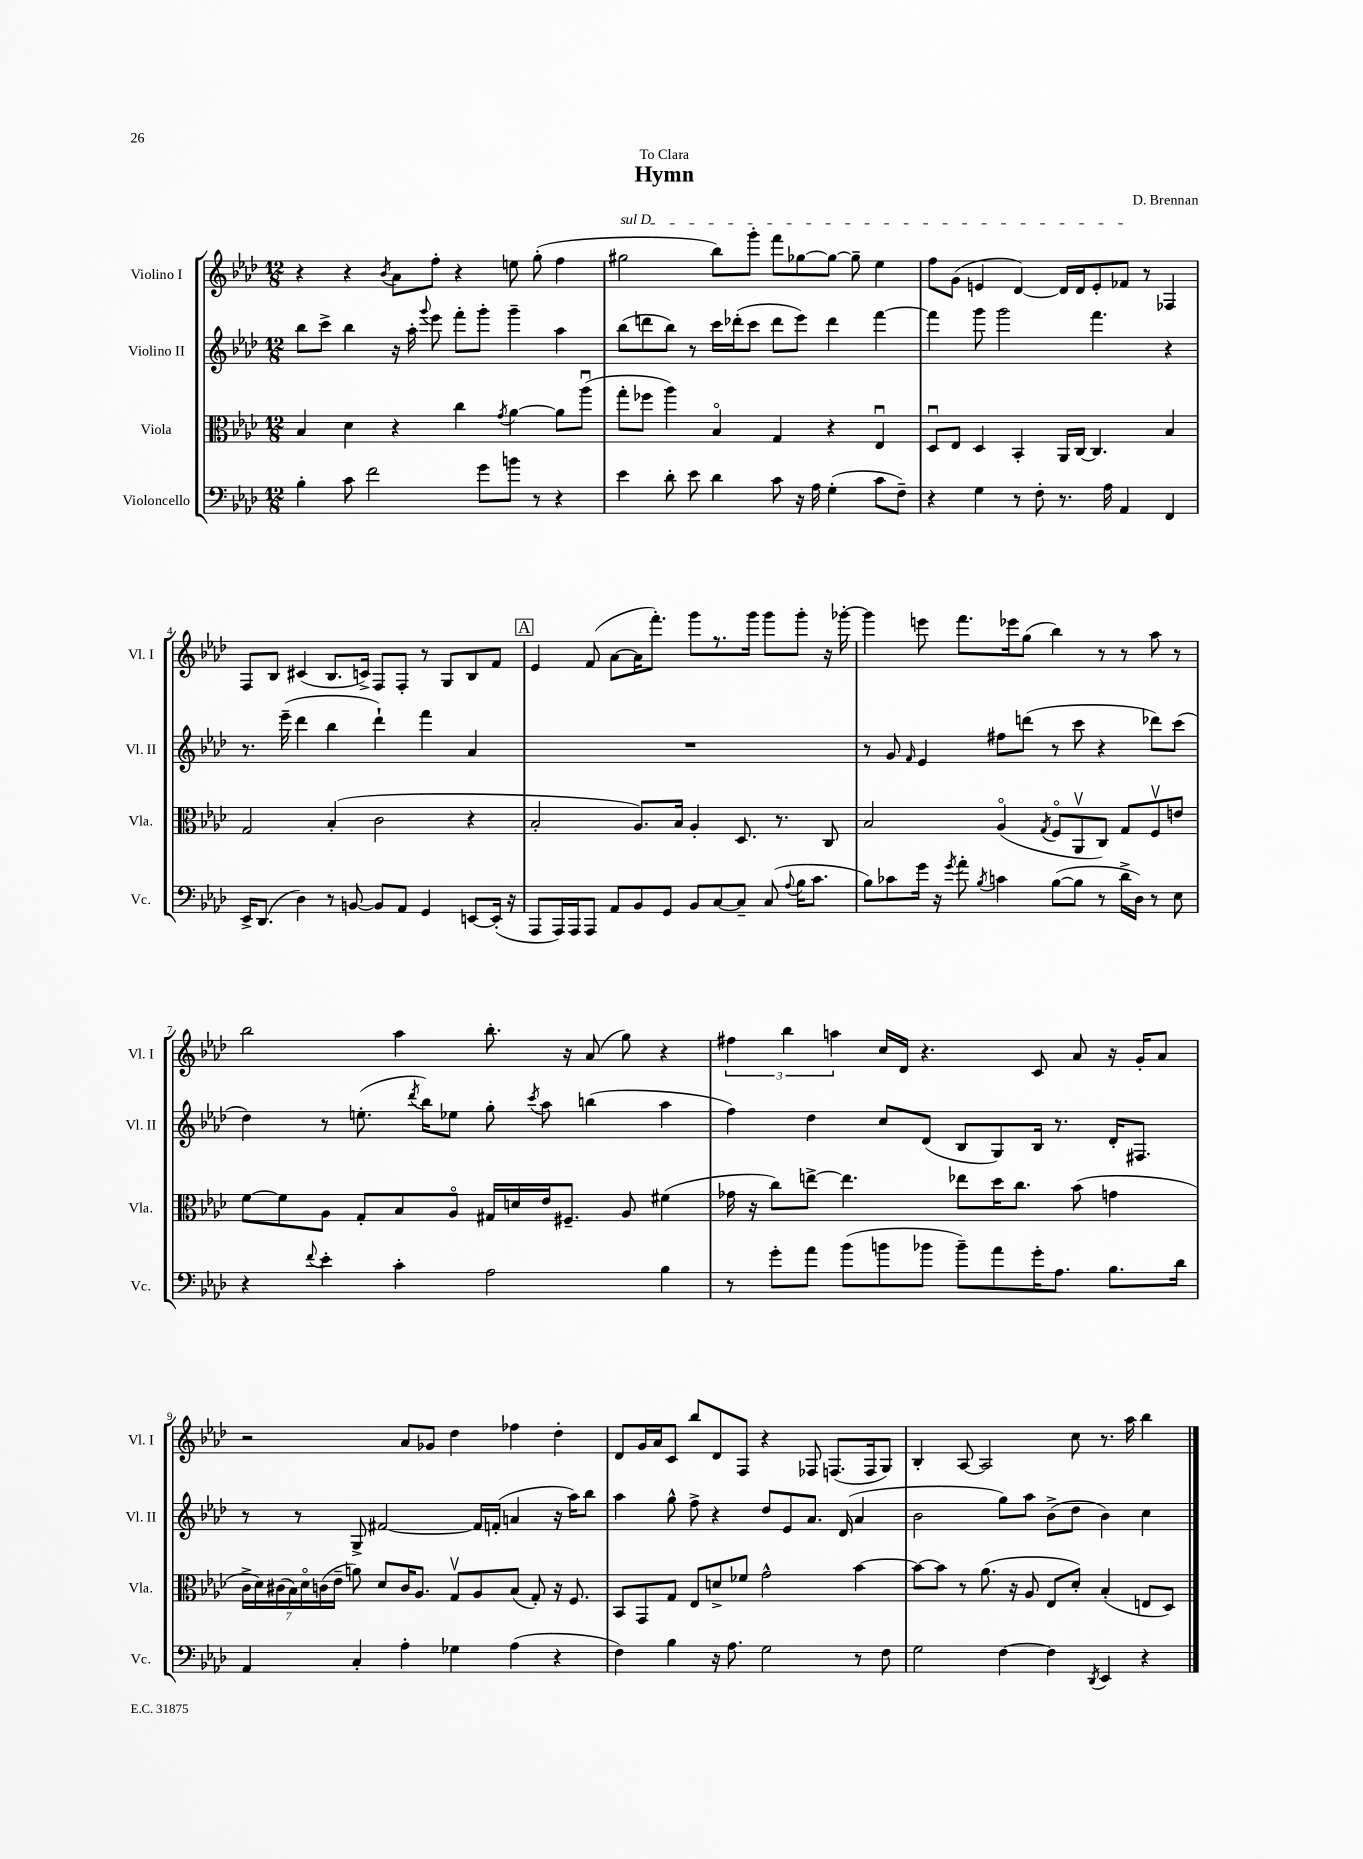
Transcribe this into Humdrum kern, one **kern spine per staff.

**kern	**kern	**kern	**kern
*staff4	*staff3	*staff2	*staff1
*clefF4	*clefC3	*clefG2	*clefG2
*k[b-e-a-d-]	*k[b-e-a-d-]	*k[b-e-a-d-]	*k[b-e-a-d-]
*M12/8	*M12/8	*M12/8	*M12/8
4B-'	4B-	8bb-	4r
.	.	8ccc^	.
8c	4d-	4bb-	4r
2f	.	.	.
.	.	.	8qb-
.	4r	16r	8a-
.	.	16aa-'	.
.	.	8qqggg	.
.	.	8eee-	8ff'
.	4cc	8fff'	4r
8g	.	8ggg'	.
.	8qg	.	.
8b	[4a-	4ggg~	8ee
8r	.	.	(8gg'
4r	8a-]	4aa-	4ff
.	(8aa-u	.	.
=	=	=	=
4e-	8gg'	(8bb-	2gg#
.	8ff-	8ddd	.
8d-'	4aa-)	8bb-)	.
8e-	.	8r	.
4d-	4B-o	16ccc	8bb-)
.	.	(16ddd-'	.
.	.	8ccc	8ggg'
8c	4G	8ddd-	8fff
16r	.	8eee-)	[8gg-
16A-	.	.	.
(4G'	4r	4ddd-	8gg-_
.	.	.	8gg-~]
8c	4E-u	[4fff	4ee-
8F~)	.	.	.
=	=	=	=
4r	8D-u	4fff]	8ff
.	8E-	.	(8g
4G	4D-	8ggg	4e
.	.	2ggg	.
8r	4BB-'	.	[4d-)
8F'	.	.	.
8.r	16AA-	.	16d-]
.	[16C	.	16d-
.	4.C]	4.fff	8e'
16A-	.	.	.
4AA-	.	.	8f-
.	.	.	8r
4FF	4B-	4r	4F-
=	=	=	=
16EE-^	2G	8.r	8F
(8.DD-	.	.	.
.	.	.	8B-
.	.	(16eee-~	.
4D-)	.	4ddd-	(4c#
8r	(4B-'	4bb-	8.B-
[8BB	.	.	.
.	.	.	16c^)
8BB]	2c	4ddd-`)	8F
8AA-	.	.	8F'
4GG	.	4fff	8r
.	.	.	8G
[8EE	4r	4a-	8B-
(16EE']	.	.	8f
16r	.	.	.
=	=	=	=
8AAA-	2B-'	1.r	4e-
16AAA-)	.	.	.
16AAA-	.	.	.
8AAA-	.	.	(8f
8AA-	.	.	[8a-
8BB-	8.A-)	.	16a-]
.	.	.	8.fff')
8GG	.	.	.
.	16B-	.	.
8BB-	4A-'	.	8ggg
[8C	.	.	8.r
8C~]	8.D-	.	.
.	.	.	16ggg
(8C	.	.	8ggg
.	8.r	.	.
8qqA-	.	.	.
16B-	.	.	8ggg'
8.c	.	.	.
.	8C	.	16r
.	.	.	[16ggg-'
=	=	=	=
8B-)	2B-	8r	4ggg-]
8c-	.	8g	.
.	.	16qqf	.
16g	.	4e-	8eee
16r	.	.	.
8qg	.	.	.
8a-'	.	.	8.fff
8qB-	.	.	.
4c	(4A-o	8ff#	.
.	.	.	16eee-
.	.	(8ddd	(8gg
.	8qG	.	.
([8B-	8Fo	8r	4bb-)
8B-]	8AA-v	8ccc	.
8r	8C)	4r	8r
16d-^	8G	.	8r
16D-)	.	.	.
8r	8Fv	8ddd-)	8aa-
8E-	8e	(8ccc	8r
=	=	=	=
4r	[8f	4dd-)	2bb-
.	8f]	.	.
8qqf	.	.	.
4e-'	8A-	8r	.
.	8G'	(8.ee'	.
4c'	8B-	.	4aa-
.	.	8qddd-	.
.	.	16bb-)	.
.	8A-o	8ee-	.
2A-	16G#	8gg'	8.bb-'
.	16d	.	.
.	.	8qccc	.
.	16e-	8aa-	.
.	8.F#~	.	16r
.	.	(4bb	(8a-
.	8A-	.	8gg)
4B-	(4f#	4aa-	4r
=	=	=	=
8r	16g-	4ff)	6ff#
.	16r	.	.
8g'	8cc)	.	.
.	.	.	6bb-
8a-	[8ee^	4dd-	.
.	.	.	6aa
(8b-	4.ee]	.	.
8b	.	8cc	16cc
.	.	.	16d-
8b-	.	(8d-	4.r
8b-~)	8ee-	8B-	.
8a-	16dd-	8G)	.
.	8.cc	.	.
16g'	.	16B-	8c
8.A-	.	8.r	.
.	(8b-	.	8a-
8.B-	4g	16d-'	16r
.	.	8.F#	16g'
.	.	.	8a-
16d-	.	.	.
=	=	=	=
4AA-	28c^	8r	2r
.	28d-)	.	.
.	(28c#	.	.
.	28B-)	.	.
.	.	8r	.
.	28d-o	.	.
.	(28c	.	.
.	28e-~	.	.
4C'	8a)	8G^	.
.	8d-	[2f#	.
4A-'	16c	.	8a-
.	8.A-	.	.
.	.	.	8g-
4G-	8Gv	.	4dd-
.	8A-	16f#]	.
.	.	(16f'	.
(4A-	(8B-	4a	4ff-
.	8G')	.	.
4r	16r	16r	4dd-'
.	8.F	16aa-)	.
.	.	8bb-	.
=	=	=	=
4F)	8BB-	4aa-	8d-
.	8GG	.	16g
.	.	.	16a-
4B-	8G	8gg^^	8c
.	8E-	8ff^	8bb-
16r	8d^	4r	8d-
8.A-	.	.	.
.	8f-	.	8F
2G	2g^^	8dd-	4r
.	.	8e-	.
.	.	8.a-	8F-
.	.	.	(8.F
.	.	(16d-	.
8r	[4b-	4a-	.
.	.	.	16F
8F	.	.	8G)
=	=	=	=
2G	8b-_	2b-	4B-'
.	8b-]	.	.
.	8r	.	[8A-
.	(8.a-	.	2A-]
[4F	.	8gg)	.
.	16r	.	.
.	8A-	8aa-	.
4F]	8E-	(8b-^	.
.	8d-')	8dd-	8cc
8qDD-	.	.	.
4EE-	(4B-'	4b-)	8.r
.	.	.	16aa-
4r	8E	4cc	4bb-
.	8D-)	.	.
==	==	==	==
*-	*-	*-	*-
